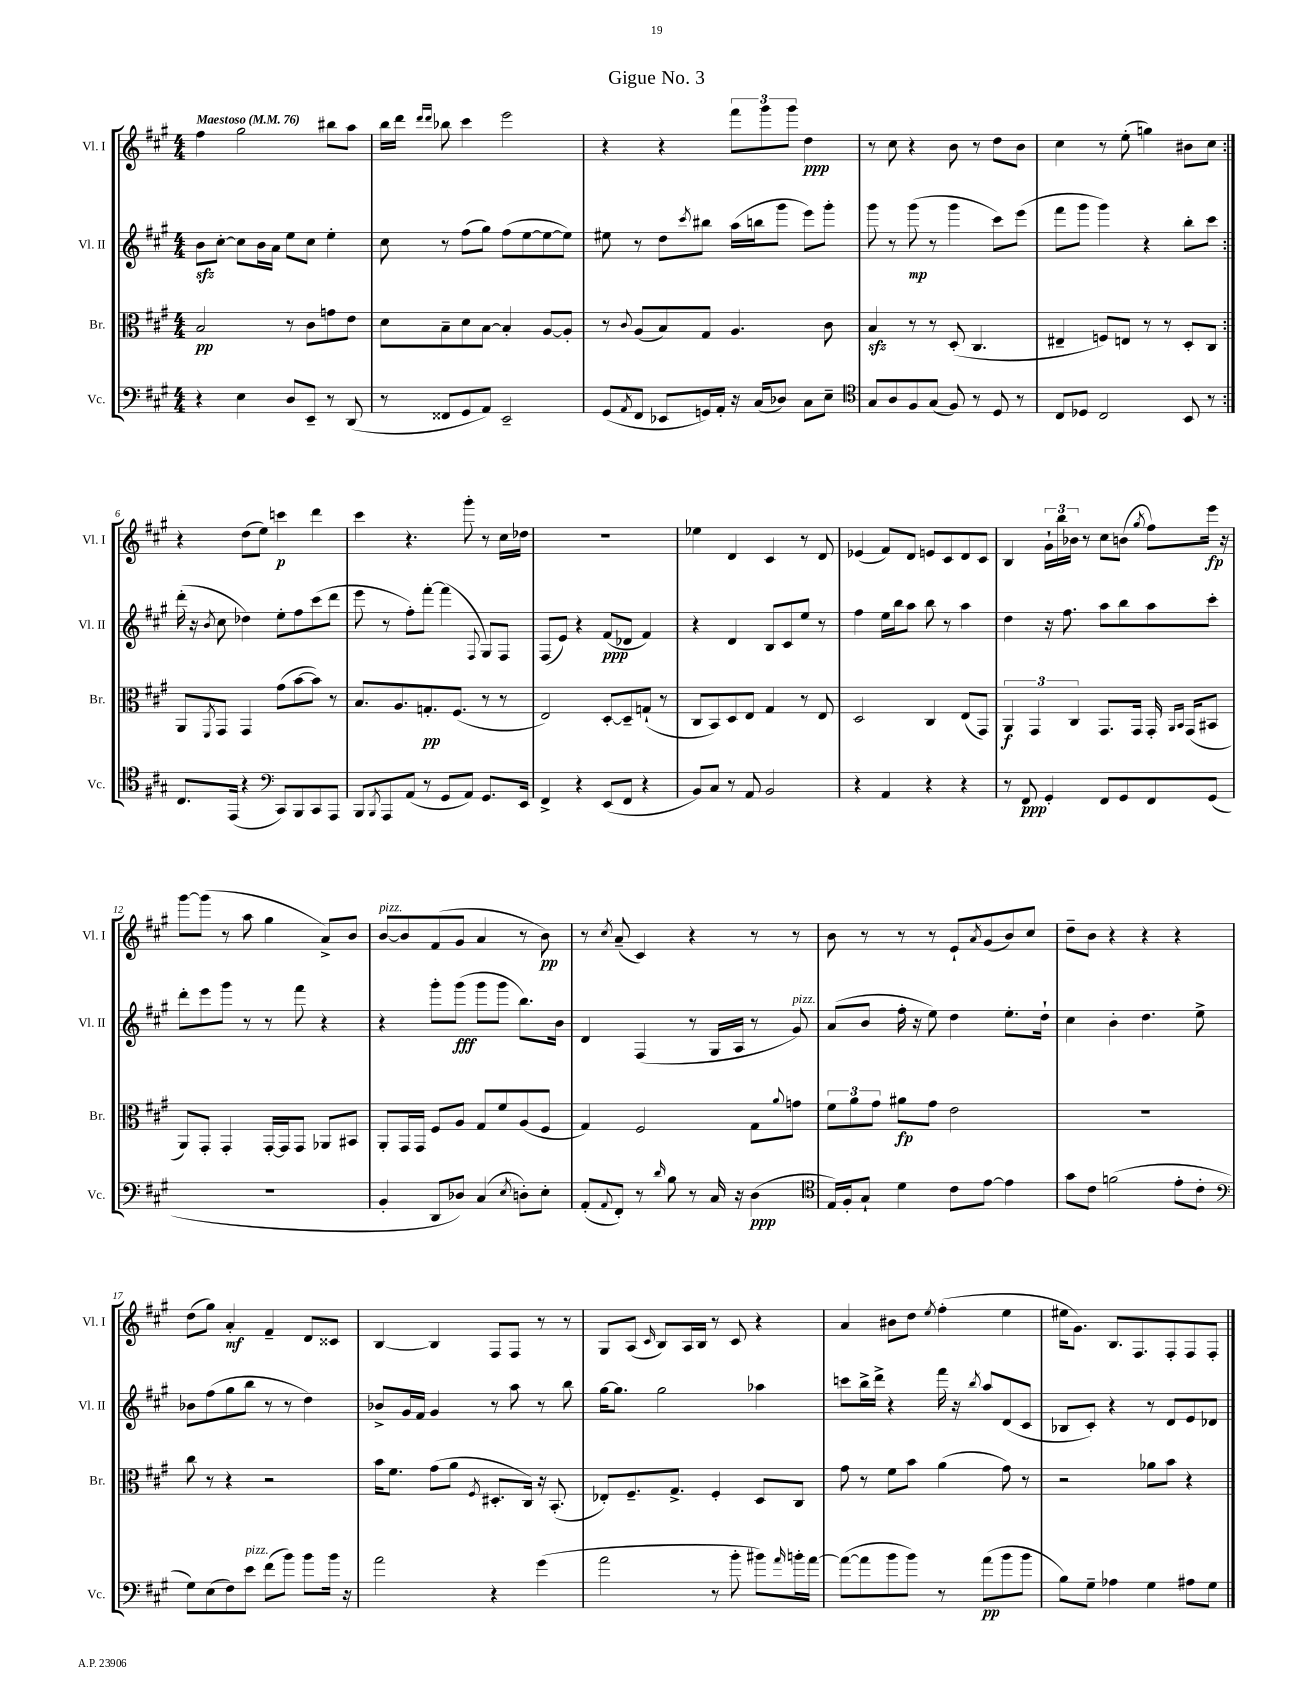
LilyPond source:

\header { title = "Gigue No. 3" }
<<
\new StaffGroup <<
\new Staff = "s0" \with { instrumentName = "Vl. I" shortInstrumentName = "Vl. I" } {
    \clef treble \key a \major \numericTimeSignature \time 4/4 \tempo "Maestoso" 4 = 76
    \repeat volta 2 { fis''4 gis''2 bis''8 a''8 |
    b''16 d'''16 \grace { d'''16 d'''16 } bes''8 cis'''4 e'''2 |
    r4 r4 \tuplet 3/2 { fis'''8 gis'''8 gis'''8 } d''4\ppp |
    r8 cis''8 r4 b'8 r8 d''8 b'8 |
    cis''4 r8 e''8-.( g''4) bis'8 cis''8 | }
    r4 d''8( e''8) c'''4\p d'''4 |
    cis'''4 r4. gis'''8-. r8 cis''16 des''16 |
    R1 |
    ees''4 d'4 cis'4 r8 d'8 |
    ees'4( fis'8) d'8 e'8 cis'8 d'8 cis'8 |
    b4 \tuplet 3/2 { gis'16-! b''16 bes'16 } r8 cis''8 b'8( \acciaccatura { gis''8 } fis''8) e'''16\fp r16 |
    gis'''8~ gis'''8( r8 a''8 gis''4 a'8->) b'8 |
    b'8~^\markup { \italic "pizz." } b'8 fis'8( gis'8 a'4 r8 b'8\pp) |
    r8 \acciaccatura { cis''8 } a'8--( cis'4) r4 r8 r8 |
    b'8 r8 r8 r8 e'8-! \acciaccatura { a'8 } gis'8( b'8) cis''8 |
    d''8-- b'8 r4 r4 r4 |
    d''8( gis''8) a'4-.\mf fis'4-- d'8 cisis'8 |
    b4~ b4 fis8 fis8 r8 r8 |
    gis8 a8( \grace { cis'16 } b8) a16 b16 r8 cis'8 r4 |
    a'4 bis'8 d''8 \acciaccatura { e''8 } fis''4-.( e''4 |
    eis''16 gis'8.) b8. fis8. fis8-. fis8 fis8-. \bar "|." |
}
\new Staff = "s1" \with { instrumentName = "Vl. II" shortInstrumentName = "Vl. II" } {
    \clef treble \key a \major \numericTimeSignature \time 4/4
    \repeat volta 2 { b'8\sfz cis''8~-. cis''8 b'16 a'16 e''8 cis''8 e''4-. |
    cis''8 r8 fis''8( gis''8) fis''8( e''8~ e''8~ e''8) |
    eis''8 r8 d''8 \acciaccatura { cis'''8 } bis''8 a''16( b''16 gis'''8 e'''8) gis'''8-. |
    gis'''8 r8 gis'''8\mp( r8 gis'''4 cis'''8) e'''8( |
    fis'''8 gis'''8 gis'''4) r4 b''8-. cis'''8 | }
    d'''16-.( r16 \acciaccatura { b'8 } cis''8 des''4) e''8-. fis''8 cis'''8( d'''8 |
    e'''8 r8 fis''8-.) fis'''8~-. fis'''4( \appoggiatura { fis8 } gis8) fis8 |
    fis8( e'8) r4 fis'8\ppp( des'8 fis'4) |
    r4 d'4 b8 cis'8 e''8 r8 |
    fis''4 e''16 b''16 a''8 b''8 r8 a''4 |
    d''4 r16 fis''8. a''8 b''8 a''8 cis'''8-. |
    d'''8-. e'''8 gis'''8 r8 r8 fis'''8 r4 |
    r4 gis'''8-. gis'''8\fff( gis'''8 gis'''8 b''8.) b'16 |
    d'4 fis4( r8 gis16 a16 r8 gis'8^\markup { \italic "pizz." }) |
    a'8( b'8 fis''16-. r16 e''8) d''4 e''8.-. d''16-! |
    cis''4 b'4-. d''4. e''8-> |
    bes'8 fis''8( gis''8 b''8 r8 r8 d''4) |
    bes'8-> gis'16 fis'16 gis'4 r8 a''8 r8 b''8 |
    gis''16~ gis''8. gis''2 aes''4 |
    c'''8 b''16-> d'''16-> r4 fis'''16 r16 \acciaccatura { b''8 } a''8 d'8( cis'8 |
    bes8 cis'8-.) r4 r8 d'8 e'8 des'8 \bar "|." |
}
\new Staff = "s2" \with { instrumentName = "Br." shortInstrumentName = "Br." } {
    \clef alto \key a \major \numericTimeSignature \time 4/4
    \repeat volta 2 { b2\pp r8 cis'8 g'8 e'8 |
    d'8 b8-- d'8 b8~ b4-. a8~ a8-. |
    r8 \appoggiatura { cis'8 } a8( b8) gis8 a4. cis'8 |
    b4\sfz r8 r8 d8-.( cis4. |
    eis4-- f8) e8 r8 r8 d8-. cis8 | }
    a,8 \acciaccatura { fis,8 } gis,8 gis,4 gis'8( b'8~ b'8) r8 |
    b8. a8. g8.-.\pp fis8.( r8 r8 |
    e2) d8~-. d8-- g8-!( r8 |
    cis8 b,8) d8 e8 gis4 r8 e8 |
    d2 cis4 e8( gis,8) |
    \tuplet 3/2 { a,4\f gis,4 cis4 } gis,8. gis,16 gis,16-. \grace { a,16 b,16 } gis,16( bis,8 |
    a,8) gis,8-. gis,4-. gis,16~-. gis,16 gis,8 aes,8 bis,8 |
    a,8-. gis,16 gis,16 fis8 a8 gis8 fis'8 a8( fis8 |
    gis4) fis2 gis8 \appoggiatura { a'8 } g'8 |
    \tuplet 3/2 { fis'8 a'8 gis'8 } ais'8\fp gis'8 e'2 |
    R1 |
    cis''8 r8 r4 r2 |
    b'16 fis'8. gis'8( a'8 \acciaccatura { fis8 } dis8.-. cis16) r16 b,8.-.( |
    ees8-.) fis8.-- gis8.-> fis4-. d8 cis8 |
    gis'8 r8 fis'8 b'8 a'4( gis'8) r8 |
    r2 aes'8 b'8 r4 \bar "|." |
}
\new Staff = "s3" \with { instrumentName = "Vc." shortInstrumentName = "Vc." } {
    \clef bass \key a \major \numericTimeSignature \time 4/4
    \repeat volta 2 { r4 e4 d8 e,8-- r8 d,8( |
    r8 fisis,8 gis,8 a,8) e,2-- |
    gis,8( \acciaccatura { a,8 } fis,8 ees,8 g,16) a,16-. r16 cis16( des8) cis8 e8-- |
    \clef tenor gis8 a8 fis8 gis8( fis8) r8 d8 r8 |
    cis8 des8 cis2 b,8 r8 | }
    cis8. e,16( r4 \clef bass cis,8) b,,8 cis,8 a,,8 |
    b,,8 \acciaccatura { b,,8 } a,,8 a,8( r8 gis,8 a,8) gis,8. e,16 |
    fis,4-> r4 e,8( fis,8 r4 |
    b,8) cis8 r8 a,8 b,2 |
    r4 a,4 r4 r4 |
    r8 fis,8\ppp gis,4-. fis,8 gis,8 fis,8 gis,8( |
    R1 |
    b,4-. d,8 des8) cis4( \acciaccatura { e8 } d8-.) e8-. |
    a,8-.( \appoggiatura { a,8 } fis,8-.) r8 \grace { d'16 } b8 r8 cis16 r16 d4\ppp( |
    \clef tenor e16) fis16-. gis8-! d'4 cis'8 e'8~ e'4 |
    gis'8 cis'8 f'2( e'8-. cis'8-. |
    \clef bass gis8) e8( fis8) e'8^\markup { \italic "pizz." } fis'8( b'8) b'8 b'16 r16 |
    a'2 r4 gis'4( |
    a'2 r8 b'8-. bis'8) \grace { a'16 } b'16-. a'16~ |
    a'8~( a'8 b'8 b'8) r8 a'8\pp( b'8 b'8 |
    b8) gis8-- aes4 gis4 ais8 gis8 \bar "|." |
}
>>
>>
